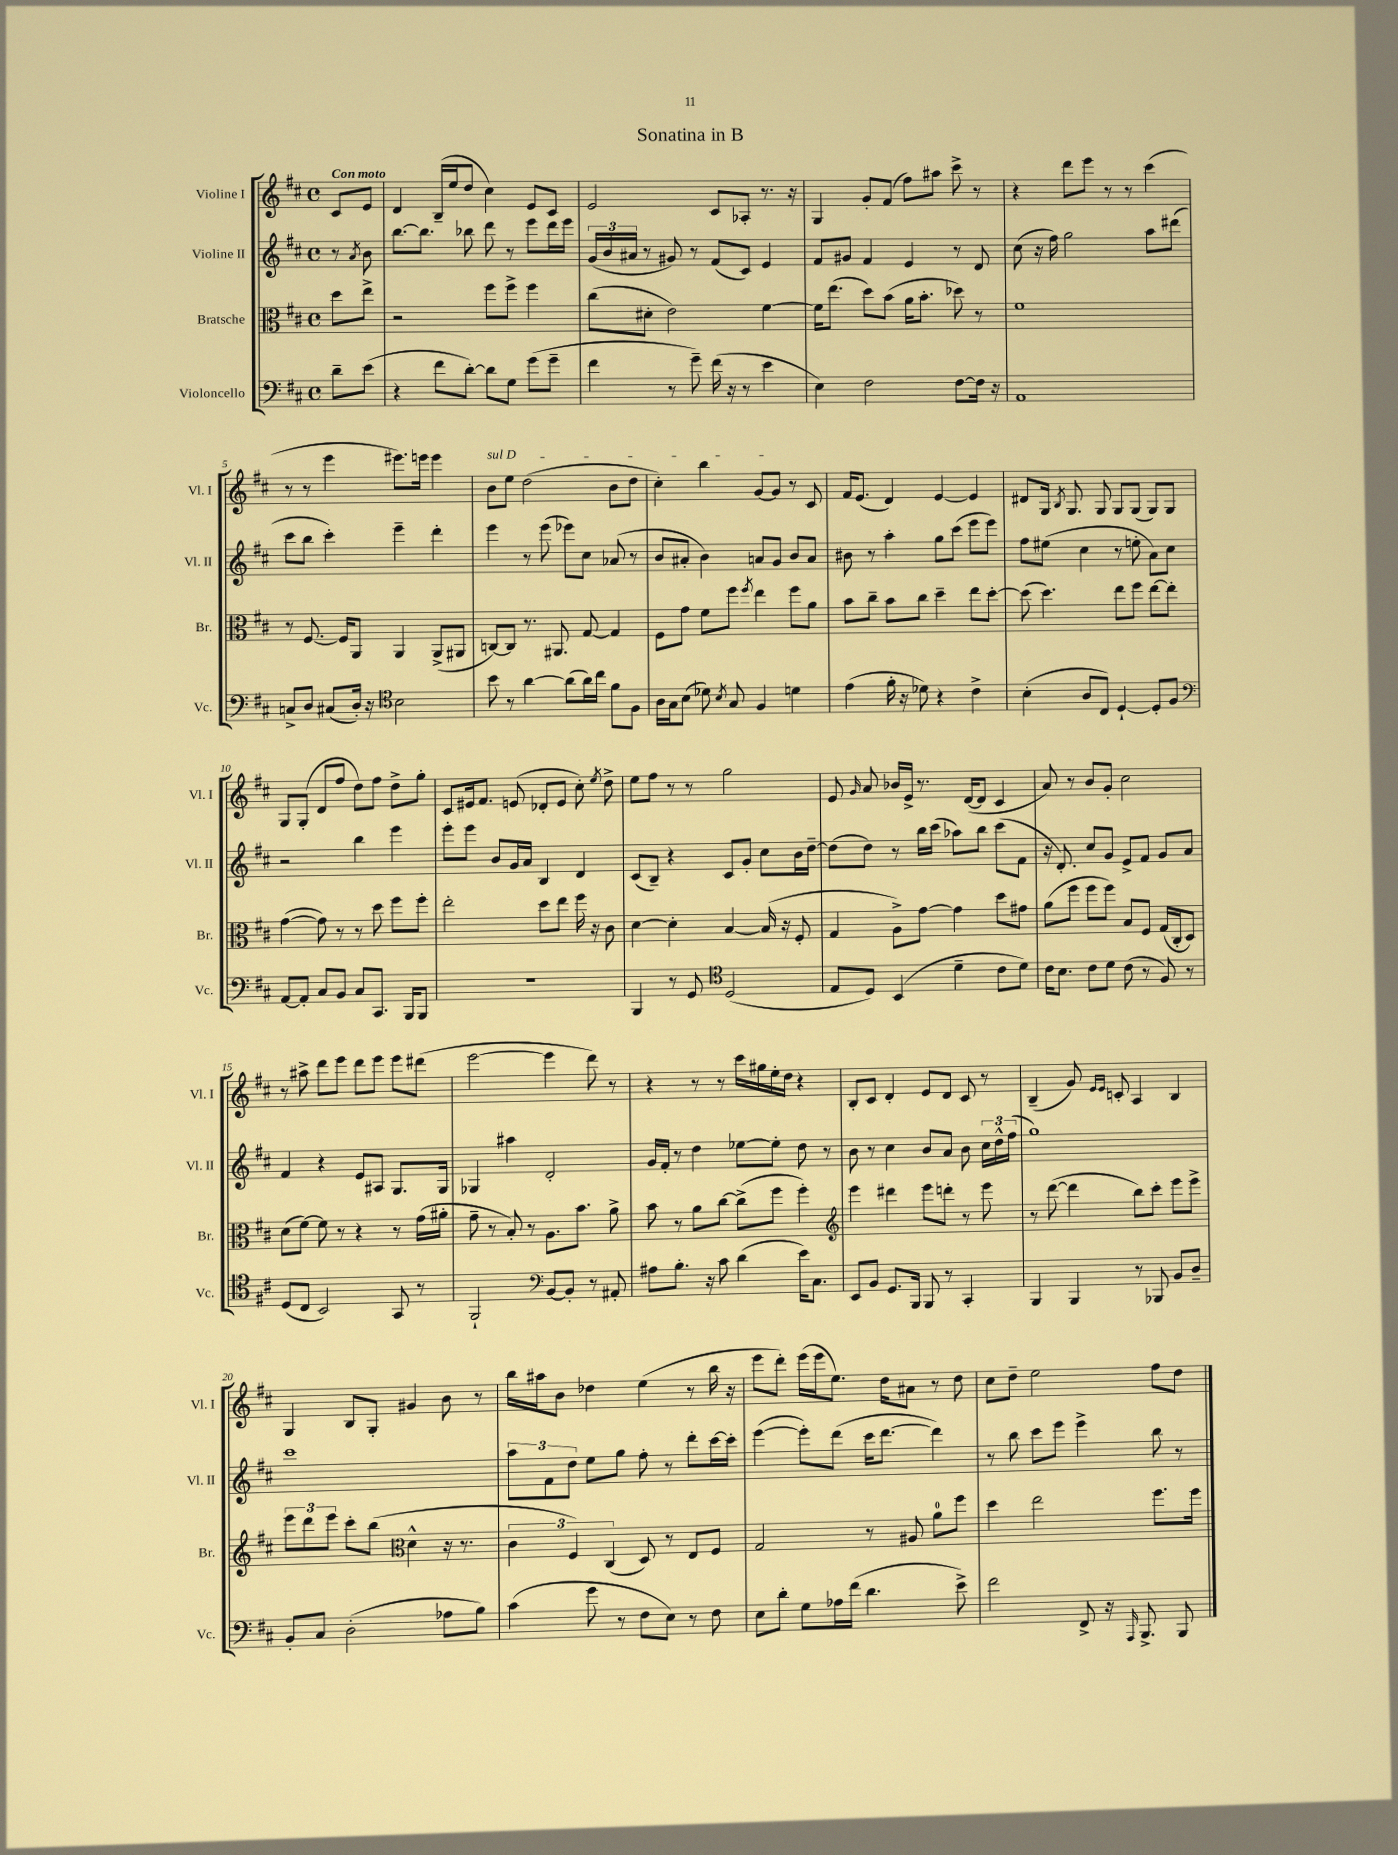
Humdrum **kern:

**kern	**kern	**kern	**kern
*staff4	*staff3	*staff2	*staff1
*clefF4	*clefC3	*clefG2	*clefG2
*k[f#c#]	*k[f#c#]	*k[f#c#]	*k[f#c#]
*M4/4	*M4/4	*M4/4	*M4/4
*met(c)	*met(c)	*met(c)	*met(c)
8d~\L	8dd\L	8r	8c#/L
.	.	8qa/	.
(8e\J	8ee^\J	8b\	8e/J
=	=	=	=
4r	2r	[8.bb\L	4d/
.	.	8.bb\]J	.
8f#\L	.	.	(16B~/LL
.	.	.	16ee/J
[8d'\J)	.	8bb-\	8dd/J
8d\]L	8ff#\L	8ddd\	4cc#\)
8G\J	8ff#^\J	8r	.
(8g\L	4ff#\	8eee\L	8e/L
8g~\J	.	16ddd\L	8c#/J
.	.	16eee\JJ	.
=	=	=	=
4f#\	(8cc#\L	(24g/LL	2e/
.	.	24b/	.
.	.	24a#/JJ	.
.	8d#'\J	8r	.
8r	2e\)	8g#/)	.
8g~\)	.	8r	.
(16f#\	.	(8f#/L	8c#/L
16r	.	.	.
8r	.	8c#/J)	8A-'/J
4e\	[4f#\	4e/	8.r
.	.	.	16r
=	=	=	=
4E\)	16f#\]LK	8f#/L	4G/
.	(8.ee\J	.	.
.	.	8g#/J	.
2F#\	8dd\L)	4f#/	8g'/L
.	(8b\J	.	(8f#/J
.	16a\LK	4e/	8ff#\L)
.	8.b'\J	.	.
.	.	.	8aa#\J
[8F#\L	8dd-\)	8r	8ccc#^\
16F#\]Jk	8r	8d/	8r
16r	.	.	.
=	=	=	=
1AA	1f#	(8cc#\	4r
.	.	16r	.
.	.	16ff#\)	.
.	.	2gg\	8ddd\L
.	.	.	8eee\J
.	.	.	8r
.	.	.	8r
.	.	8aa\L	(4ccc#\
.	.	(8ddd#\J	.
=	=	=	=
8C^/L	8r	8ccc#\L	8r
8D/J	[8.F#/	8bb\J	8r
(8C#/L	.	4ccc#'\)	4eee\
.	16F#/]LK	.	.
16D'/Jk)	8AA/J	.	.
16r	.	.	.
*clefC4	*	*	*
2B\	4AA/	4eee~\	8.eee#\L)
.	.	.	16eee\Jk
.	(8AA^/L	4ddd'\	4eee\
.	8AA#/J	.	.
=	=	=	=
8b\	[8C/L)	4eee\	8b\L
8r	8C/]J	.	8ee\J
[4a\	8.r	8r	(2dd\
.	.	(8eee\	.
.	8.AA#/	.	.
(8a\]L	.	8eee-\L)	.
16a\L)	[8G/	8cc#\J	.
16cc#\JJ	.	.	.
8f#\L	4G/]	(8a-/	8b\L
8F#\J	.	8r	8dd\J
=	=	=	=
16A\LL	8F#\L	8b/L	4cc#'\)
16G\J	.	.	.
(8B\J	8g\J	8a#'/J	.
8d-\)	8f#\L	4b\)	4bb\
8qB/	.	.	.
8G/	8ff#\J	.	.
.	8qff#/	.	.
4F#/	4ee\	8a/L	[8g/L
.	.	8g/J	8g/]J
4d\	8ff#\L	8b/L	8r
.	8a\J	8a/J	8c#/
=	=	=	=
(4e\	8b\L	8b#\	16f#/LK
.	.	.	(8.e/J
.	8cc#~\J	8r	.
16f#'\	8b\L	4aa'\	4d/)
16r	.	.	.
8d-\)	8cc#\J	.	.
4r	4dd~\	8gg\L	[4e/
.	.	(8ccc#\J	.
4c#^\	8ee\L	8eee\L	4e/]
.	[8dd'\J	8eee\J)	.
=	=	=	=
(4B'\	(8dd\]	8ff#\L	8d#/L
.	4.dd\)	(8ee#\J	16G/Jk
.	.	.	8qB/
.	.	.	8.G/
8A/L	.	4cc#\	.
8C#/J)	.	.	8G/
[4D`/	8ee\L	8r	8G/L
.	8ff#\J	8ee'\	(8G/J
8D'/]L	[8ee\L	8a\L)	8G/L)
8F#/J	8ee'\]J	8cc#\J	8G/J
=	=	=	=
*clefF4	*	*	*
[8AA/L	([4g\	2r	8G/L
8AA'/]J	.	.	(8G'/J
8C#/L	8g\])	.	8d/L
8BB/J	8r	.	8ff#/J
8C#/L	8r	4bb\	8dd\L)
8.CC#/J	8dd\	.	8ff#\J
.	8ff#\L	4eee\	8dd^\L
16BBB/LK	.	.	.
8BBB/J	8ff#'\J	.	8gg'\J
=	=	=	=
1r	2ee'\	8eee'\L	8c#/L
.	.	8eee\J	16e#/k
.	.	.	8.f#/J
.	.	8b/L	.
.	.	16g/L	(8e/
.	.	16a/JJ	.
.	8dd\L	4B/	8d-'/L
.	8ee\J	.	8e/J
.	16ff#\	4d/	8cc#'\)
.	16r	.	.
.	.	.	8qee/
.	8c#\	.	8dd^\
=	=	=	=
4BBB/	[4d\	(8c#/L	8ee\L
.	.	8B~/J)	8ff#\J
8r	4d'\]	4r	8r
8GG/	.	.	8r
*clefC4	*	*	*
(2D/	[4B/	8c#/L	2gg\
.	.	8g'/J	.
.	(16B/]	8cc#\L	.
.	16r	.	.
.	8F#'/	16b\L	.
.	.	[16dd~\JJ	.
=	=	=	=
8E/L	4G/	(8dd\]L	8e/
.	.	.	16qqg/
8D/J)	.	8dd\J)	8a/
(4BB/	8A^\L)	8r	16b-/LL
.	.	.	16e^/JJ
.	[8g\J	16bb\LL	8.r
.	.	(16ccc#\JJ	.
4d~\	4g\]	8aa-\L)	.
.	.	.	([16d/LK
.	.	8bb\J	8d/]J
8c#\L	8dd\L	(8ccc#\L	4c#/
8d\J)	8g#\J	8f#\J	.
=	=	=	=
16c#\LK	(8a\L	16r	8a/)
8.B\J	.	8.d'/)	.
.	8ff#\J	.	8r
8c#\L	8ff#\L	8cc#/L	8b/L
8d\J	8ff#\J)	8g/J	8g'/J
(8c#\	8B/L	8e^/L	2cc#\
8r	8F#/J	8f#/J	.
8F#/)	(16G/LL	8g/L	.
.	16C#'/J	.	.
8r	8D/J)	8a/J	.
=	=	=	=
(8D/L	(8d\L	4f#/	8r
8C#/J	[8f#\J)	.	8aa#^\
2BB/)	8f#\]	4r	8ddd\L
.	8r	.	8eee\J
.	4r	8e/L	8ddd\L
.	.	8A#/J	8eee\J
8GG/	8r	8.G/L	8eee\L
8r	(16g\LL	.	(8ddd#\J
.	16a#'\JJ	16G/Jk	.
=	=	=	=
2FF#`/	8g~\	4G-/	[2eee\
.	8r	.	.
.	8B'/)	4aa#\	.
.	8r	.	.
*clefF4	*	*	*
[8BB/L	8.A\L	2d'/	4eee\]
8BB'/]J	.	.	.
.	8.b\J	.	.
8r	.	.	8ddd\)
8AA#'/	8a^\	.	8r
=	=	=	=
8A#\L	8b\	16g/LL	4r
.	.	16f#'/JJ	.
8.B'\J	8r	8r	.
.	8a\L	4dd\	8r
16r	.	.	.
8c#\	[8cc#\J	.	8r
(4d\	(8cc#^\]L	[8ee-\L	16ccc#\LL
.	.	.	16gg#\
.	8ff#\J	8ee-'\]J	16ee'\
.	.	.	16dd\JJ
16e\LK)	4ff#'\)	8dd\	4r
8.C#\J	.	.	.
.	.	8r	.
=	=	=	=
*	*clefG2	*	*
8EE/L	4eee\	8b\	8B'/L
8BB/J	.	8r	8c#/J
8.GG/L	4ddd#\	4cc#\	4d'/
16BBB/Jk	.	.	.
8BBB/	8eee\L	8b/L	8e/L
8r	8ddd'\J	8a/J	8d/J
4CC#'/	8r	8b\	8c#/
.	8eee\	24cc#\LL	8r
.	.	24dd^^\	.
.	.	(24ff#\JJ	.
=	=	=	=
4BBB/	8r	1gg)	(4B~/
.	([8ddd\	.	.
4BBB/	4ddd\]	.	8g/)
.	.	.	16qqe/LL
.	.	.	16qqe/JJ
.	.	.	8c'/
8r	8bb\L)	.	4A/
8BBB-/	8ccc#'\J	.	.
8BB/L	8eee\L	.	4B/
8D~/J	8eee^\J	.	.
=	=	=	=
8BB'/L	12eee\L	1ccc#	4G/
.	12ddd\	.	.
8C#/J	.	.	.
.	12eee\J	.	.
(2D'\	8ccc#'\L	.	8B/L
.	(8bb\J	.	8G'/J
*	*clefC3	*	*
.	4d^^\	.	4g#/
8A-\L	16r	.	8b\
.	8.r	.	.
8B\J)	.	.	8r
=	=	=	=
(4c#\	6c#\	12aa\L	16bb\LL
.	.	.	16aa#\J
.	.	12f#\	.
.	.	.	8b\J
.	6F#/)	12dd\J	.
8g\	.	8ee\L	4dd-\
.	(6C#/	.	.
8r	.	8gg\J	.
8F#\L	8D/)	8ff#'\	(4ee\
8E\J)	8r	8r	.
8r	8E/L	8ddd'\L	8r
8F#\	8F#/J	[16ccc#\L	16bb\
.	.	16ccc#'\]JJ	16r
=	=	=	=
8E\L	2G/	([4eee\	8eee\L
8d'\J	.	.	8ddd'\J)
8G\L	.	8eee'\]L)	(16eee\LL
.	.	.	16eee\J
16A-\L	.	(8ddd\J	8.ee\J)
(16f#\JJ	.	.	.
4.d\	8r	16ccc#\LK	.
.	.	[8.ddd\J	16dd\LK
.	8A#/	.	8a#\J
.	8a\L	4ddd\])	8r
8e^\)	8ff#\J	.	8dd\
=	=	=	=
2f#\	4dd\	8r	8cc#\L
.	.	8bb\	8dd~\J
.	2ee\	8ccc#\L	2ee\
.	.	8eee\J	.
8FF#^/	.	4eee^\	.
16r	.	.	.
16qqAAA/	.	.	.
8.BBB^/	.	.	.
.	8.ff#\L	8bb\	8ff#\L
8BBB/	.	8r	8dd\J
.	16ff#\Jk	.	.
==	==	==	==
*-	*-	*-	*-
